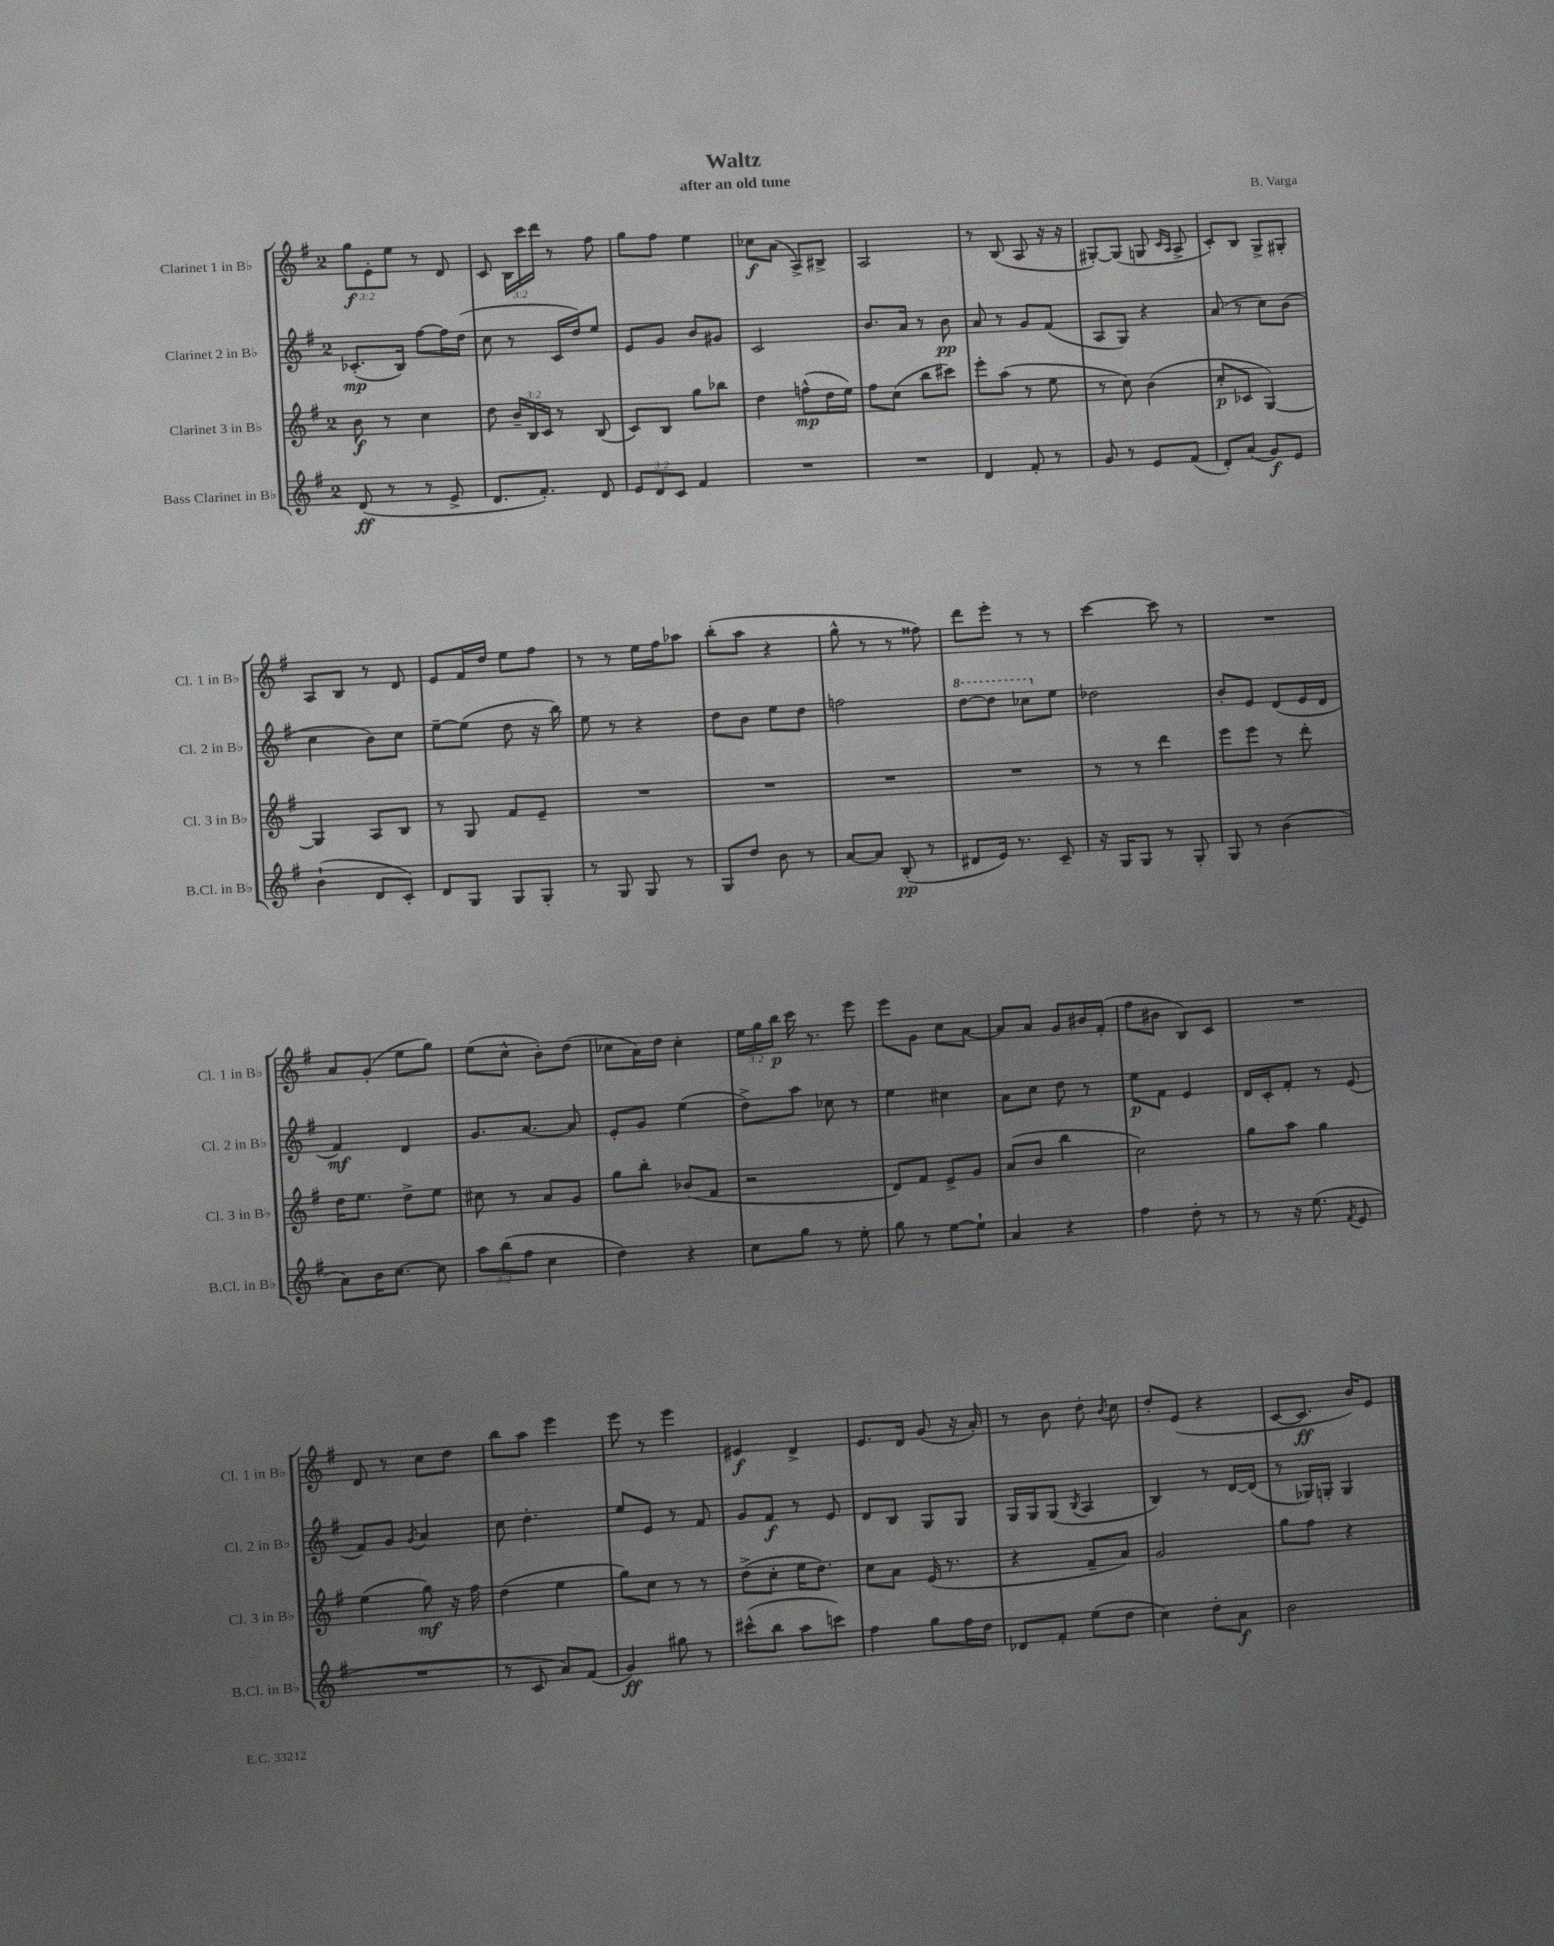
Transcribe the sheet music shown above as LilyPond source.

\header { title = "Waltz" composer = "B. Varga" subtitle = "after an old tune" }
<<
\new StaffGroup <<
\new Staff = "s0" \with { instrumentName = "Clarinet 1 in Bb" shortInstrumentName = "Cl. 1 in Bb" } {
    \clef treble \key g \major \once \override Staff.TimeSignature.style = #'single-digit \time 2/4 \override Staff.TupletNumber.text = #tuplet-number::calc-fraction-text
    \autoBeamOff \tuplet 3/2 { g''8[\f e'8-. e''8] } r8 d'8 |
    c'8 \tuplet 3/2 { b16[ c'''16 d'''16] } r8 fis''8 |
    g''8[ fis''8] e''4 |
    ces''8[\f a'8]( a8[->) bis8]-> |
    a2 |
    r8 b8( a8 r16 r16 |
    gis8[~-.) gis8]( g8 \grace { c'16[ a16] } a8-> |
    c'8[-.) b8] g8[-> gis8]-. |
    a8[ b8] r8 d'8 |
    e'8[ fis'16 d''16] e''8[ fis''8] |
    r8 r8 e''16[ fis''16 aes''8] |
    b''8[-.( a''8] r4 |
    g''8-^ r8 r8 fisis''8) |
    d'''8[ e'''8]-. r8 r8 |
    c'''4~ c'''8 r8 |
    R2 |
    a'8[ g'8]-.( e''8[ g''8]) |
    e''8[( c''8]-^ b'8[-.) d''8]( |
    ces''8[ a'16) d''16] ces''4-. |
    \tuplet 3/2 { e''16[ g''16 b''16]\p } c'''16 r8. e'''8 |
    e'''8[ g'8] c''8[ a'8]~ |
    a'8[ a'8] g'8[ bis'16 fis'16]-.( |
    fis''8[ bis'8] b8[) c'8] |
    R2 |
    d'8 r8 c''8[ d''8] |
    b''8[ a''8] e'''4 |
    e'''8 r8 e'''4 |
    eis'4\f d'4-> |
    e'8.[ d'16] g'8( r16 a'16-.) |
    r8 b'8 d''8-. \acciaccatura { b'8 } c''8 |
    d''8[-. e'8]( r4 |
    c'8[~ c'8.]\ff b'16[) e'8] \bar "|." |
}
\new Staff = "s1" \with { instrumentName = "Clarinet 2 in Bb" shortInstrumentName = "Cl. 2 in Bb" } {
    \clef treble \key g \major \once \override Staff.TimeSignature.style = #'single-digit \time 2/4
    \autoBeamOff ces'8.[-.\mp( b16]) fis''8[~ fis''16 d''16]( |
    c''8 r8 c'16[ d''16) e''8] |
    e'8[ g'8] b'8[ gis'8] |
    c'2 |
    b'8.[ a'16] r8 b'8\pp |
    a'8 r8 g'8[ fis'8]( |
    a8[ g8]) r4 |
    a'8( r8 c''8[) b'8]( |
    c''4 b'8[) c''8] |
    e''8[~-- e''8]( d''8 r16 b''16) |
    e''8 r8 r4 |
    d''8[ b'8] e''8[ d''8] |
    f''2 |
    \ottava #1 d'''8[~ d'''8] ces'''8[ \ottava #0 e''8] |
    des''2 |
    b'8[-. e'8] d'8[( e'16 d'16] |
    fis'4\mf) d'4 |
    g'8.[ a'8.]~ a'8 |
    e'8[-. g'8] e''4( |
    d''8[->) a''8] ces''8 r8 |
    e''4 cis''4 |
    a'8[ c''8] d''8 r8 |
    e''8[\p fis'8] e'4 |
    d'16[ c'16-. fis'8]-. r8 e'8( |
    fis'8[) g'8] \acciaccatura { g'8 } a'4 |
    c''8 d''4.-. |
    e''8[ e'8] r8 fis'8 |
    g'8[ fis'8]\f r8 e'8 |
    d'8[ b8] g8[ g8] |
    g16[ g16 g8]( \acciaccatura { b8 } a4 |
    b4) r8 d'16[~ d'16]( |
    r8 ges16[) g16]-. g4 \bar "|." |
}
\new Staff = "s2" \with { instrumentName = "Clarinet 3 in Bb" shortInstrumentName = "Cl. 3 in Bb" } {
    \clef treble \key g \major \once \override Staff.TimeSignature.style = #'single-digit \time 2/4 \override Staff.TupletNumber.text = #tuplet-number::calc-fraction-text
    \autoBeamOff b'8\f r8 c''4 |
    d''8 \tuplet 3/2 { b'16[-- b16 c'16] } r8 b8( |
    c'8[) b8] g''8[ bes''8] |
    d''4 f''8[-^\mp( d''16 e''16]) |
    fis''8[ c''8]( b''8[ cis'''8]) |
    e'''8[-. a''8]( r8 e''8 |
    r8 c''8) b'4( |
    c''8[-.\p ces'8] g4~) |
    g4 a8[ b8] |
    r8 g8 fis'8[ e'8]-- |
    R2 |
    R2 |
    R2 |
    R2 |
    r8 r8 d'''4 |
    e'''8[ e'''8] r8 d'''8-. |
    d''16[ e''8.] d''8[-> e''8] |
    cis''8 r8 a'8[ g'8] |
    g''8[ b''8]-. bes'8[( fis'8] |
    r2 |
    d'8[) fis'8] e'8[-> g'8] |
    a'8[( b'8] b''4 |
    c''2) |
    g''8[ a''8] g''4 |
    e''4( g''8\mf) r16 fis''16 |
    d''4( e''4 |
    g''8[) c''8] r8 r8 |
    d''8[->( c''8]-. e''16[ d''8.]) |
    c''8[ a'8] e'16( r8. |
    r4 fis'8[-- a'8]) |
    g'2 |
    g''8[ fis''8] r4 \bar "|." |
}
\new Staff = "s3" \with { instrumentName = "Bass Clarinet in Bb" shortInstrumentName = "B.Cl. in Bb" } {
    \clef treble \key g \major \once \override Staff.TimeSignature.style = #'single-digit \time 2/4 \override Staff.TupletNumber.text = #tuplet-number::calc-fraction-text
    \autoBeamOff d'8\ff( r8 r8 e'8-> |
    d'8.[ fis'8.]-.) d'8 |
    \tuplet 3/2 { e'8[ d'8 c'8] } fis'4 |
    R2 |
    R2 |
    d'4 fis'8-. r8 |
    g'8 r8 e'8[ fis'8]( |
    d'8[-.) a'8]( g'8[\f) e'8] |
    b'4-!( d'8[ c'8]-.) |
    d'8[ g8] g8[ g8]-. |
    r8 g8 g8 r8 |
    g8[ d''8] b'8 r8 |
    a'8[~ a'8] b8-.\pp( r8 |
    dis'8[ e'16]) r8. c'8-- |
    r16 g16[ g8] r8 g8-. |
    g8 r8 b'4( |
    a'8[) b'16 c''8.]~ c''8 |
    \tuplet 3/2 { a''8[ b''8( fis''8] } c''4 |
    d''4) r4 |
    c''8[ g''8] r8 e''8-. |
    g''8 r8 e''8[~ e''8]-! |
    a'4 r4 |
    fis''4 d''8-. r8 |
    r8 r16 e''8.( \acciaccatura { fis'8 } e'8 |
    R2 |
    r8 c'8 a'8[) fis'8]( |
    g'4\ff) gis''8 r8 |
    cis'''8[-^( b''8] a''8[ c'''8]) |
    fis''4 g''8[ fis''16 d''16] |
    des'8[ fis'8]-. e''8[( d''8] |
    c''4) d''8[-. a'8]\f |
    b'2 \bar "|." |
}
>>
>>
\layout { \context { \Score \remove "Bar_number_engraver" } }
